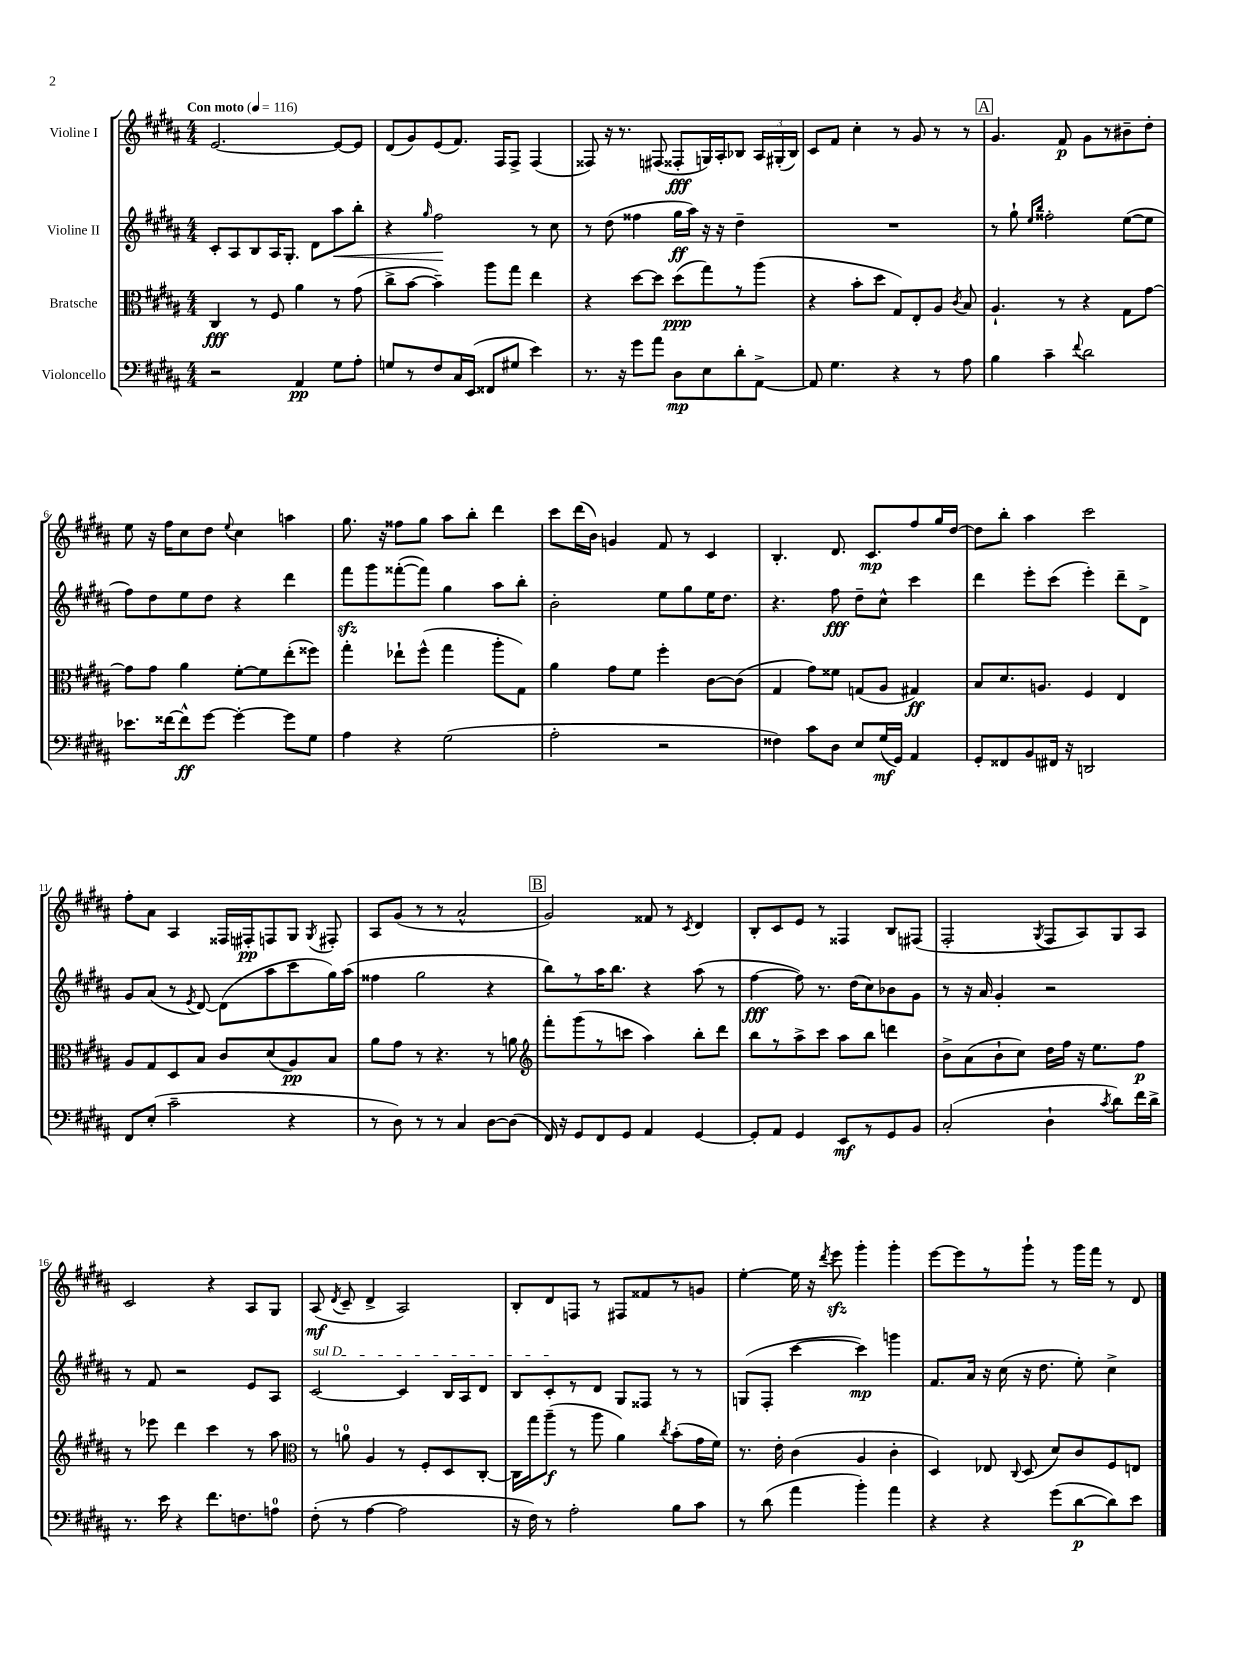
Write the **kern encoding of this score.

**kern	**kern	**kern	**kern
*staff4	*staff3	*staff2	*staff1
*clefF4	*clefC3	*clefG2	*clefG2
*k[f#c#g#d#a#]	*k[f#c#g#d#a#]	*k[f#c#g#d#a#]	*k[f#c#g#d#a#]
*M4/4	*M4/4	*M4/4	*M4/4
*MM116	*MM116	*MM116	*MM116
2r	4C#	8c#'	[2.e
.	.	8A#	.
.	8r	8B	.
.	8F#	16A#	.
.	.	8.G#'	.
4AA#	4a#	.	.
.	.	8d#	.
8G#	8r	8aa#	8e_
8A#'	(8g#	8bb'	8e]
=	=	=	=
8G	8cc#^	4r	(8d#
8r	[8b	.	8g#)
.	.	16qqgg#	.
8F#	4b~])	2ff#	(8e
16C#	.	.	8.f#)
(16EE	.	.	.
8FF##	8aa#	.	.
.	.	.	16F#
8G#	8gg#	.	8F#^
4e)	4ee	8r	(4F#
.	.	8cc#	.
=	=	=	=
8.r	4r	8r	8F##)
.	.	(8dd#	16r
16r	.	.	8.r
8g#	[8dd#	4ff##	.
8a#	8dd#]	.	(8F#
8D#	(8dd#	16gg#	8F##'
.	.	16aa#)	.
8E	8gg#)	16r	16G)
.	.	16r	16A#'
8d#'	8r	4dd#~	8B-
[8AA#^	(8aa#	.	24A#
.	.	.	(24G#'
.	.	.	24B-)
=	=	=	=
8AA#]	4r	1r	8c#
4.G#	.	.	8f#
.	8b'	.	4cc#'
.	8dd#	.	.
4r	8G#)	.	8r
.	8E'	.	8g#
8r	8A#	.	8r
.	8qc#	.	.
8A#	8B	.	8r
=	=	=	=
4B	4.A#`	8r	4.g#
.	.	8gg#`	.
.	.	16qqee	.
.	.	16qqbb	.
4c#~	.	2ff##'	.
.	8r	.	8f#
8qqf#	.	.	.
2d#	4r	.	8g#
.	.	.	8r
.	8G#	([8ee	8b#~
.	[8g#	8ee]	8dd#'
=	=	=	=
8.e-	8g#]	8ff#)	8ee
.	8g#	8dd#	16r
[16f##	.	.	16ff#
8f##^^]	4a#	8ee	8cc#
[8g#	.	8dd#	8dd#
.	.	.	8qqee
4g#'_	[8f#'	4r	4cc#
.	8f#]	.	.
8g#]	(8ee'	4ddd#	4aa
8G#	8ff##)	.	.
=	=	=	=
4A#	4gg#'	8fff#	8.gg#
.	.	8ggg#	.
.	.	.	16r
4r	8ee-`	([8fff##'	8ff##
.	(8ff#^^	8fff##])	8gg#
(2G#	4gg#	4gg#	8aa#
.	.	.	8bb'
.	8aa#'	8aa#	4ddd#
.	8G#)	8bb'	.
=	=	=	=
2A#'	4a#	2b'	8ccc#
.	.	.	(16ddd#
.	.	.	16b)
.	8g#	.	4g
.	8f#	.	.
2r	4ff#'	8ee	8f#
.	.	8gg#	8r
.	[8c#	16ee	4c#
.	.	8.dd#	.
.	(8c#]	.	.
=	=	=	=
4F##)	4G#	4.r	4.B'
8c#	8g#)	.	.
8D#	8f##	8ff#	8.d#
8E	(8G	8dd#~	.
.	.	.	8.c#
(16G#	8A#	8cc#^^	.
16GG#)	.	.	.
4AA#	4G#)	4ccc#	8ff#
.	.	.	16gg#
.	.	.	[16dd#
=	=	=	=
8GG#'	8B	4ddd#	8dd#]
8FF##	8.d#	.	8bb'
8BB	.	8eee'	4aa#
.	8.A	.	.
16FF#	.	(8ccc#	.
16r	.	.	.
2DD	4F#	4eee')	2ccc#
.	4E	8ddd#~	.
.	.	8d#^	.
=	=	=	=
8FF#	8A#	8g#	8ff#'
(8E'	8G#	(8a#	8a#
2c#~	8D#	8r	4A#
.	.	8qe	.
.	8B	[8d#)	.
.	8c#	(8d#]	16F##
.	.	.	16F#'
.	(8d#	8aa#	8F
4r	8A#)	8ccc#	8G#
.	.	.	8qG#
.	8B	16gg#)	8F#'
.	.	(16aa#	.
=	=	=	=
8r	8a#	4ff##	8A#
8D#)	8g#	.	(8g#
8r	8r	2gg#	8r
8r	4.r	.	8r
4C#	.	.	2a#^^
[8D#	8r	4r	.
(8D#]	8a	.	.
=	=	=	=
*	*clefG2	*	*
16FF#)	8fff#'	8bb)	2g#)
16r	.	.	.
8GG#	(8ggg#	8r	.
8FF#	8r	16aa#	.
.	.	8.bb	.
8GG#	8ccc	.	.
4AA#	4aa#)	4r	8f##
.	.	.	8r
.	.	.	8qc#
[4GG#	8bb'	(8aa#	4d#
.	8ddd#	8r	.
=	=	=	=
8GG#']	8bb	[4ff#	8B'
8AA#	8r	.	8c#
4GG#	8aa#^	8ff#])	8e
.	8ccc#	8.r	8r
8EE	8aa#	.	4F##
.	.	(16dd#	.
8r	8bb	8cc#)	.
8GG#	4ddd	8b-	8B
8BB	.	8g#	(8F#
=	=	=	=
(2C#'	8b^	8r	2F#'
.	(8a#	16r	.
.	.	16a#	.
.	8b`	4g#'	.
.	8cc#)	.	.
.	.	.	8qG#
4D#`	16dd#	2r	8F#
.	16ff#	.	.
.	16r	.	8A#)
.	8.ee	.	.
8qc#	.	.	.
8d#)	.	.	8G#
16f#	8ff#	.	8A#
16d#^	.	.	.
=	=	=	=
8.r	8r	8r	2c#
.	8eee-	8f#	.
16e	.	.	.
4r	4ddd#	2r	.
8.f#	4ccc#	.	4r
8.F	.	.	.
.	8r	8e	8A#
8A	8aa#	8A#	8G#
=	=	=	=
*	*clefC3	*	*
(8F#'	8r	[2c#	(8A#
.	.	.	8qd#
8r	8a	.	8c#~
[4A#	4A#	.	4d#^
2A#]	8r	4c#]	2A#)
.	8F#'	.	.
.	8D#	16B	.
.	.	16A#	.
.	[8C#'	8d#	.
=	=	=	=
16r	16C#]	8B	8B'
16F#)	16gg#	.	.
8r	(8aa#~	8c#'	8d#
2A#'	8r	8r	8F
.	8aa#	8d#	8r
.	4a#)	8G#	8F#
.	.	8F##	8f##
.	8qcc#	.	.
8B	(8b'	8r	8r
8c#	16g#	8r	8g
.	16f#)	.	.
=	=	=	=
8r	8.r	(8G	[4ee'
(8d#	.	8F#'	.
.	16e'	.	.
4a#	(4c#	[4ccc#	16ee]
.	.	.	16r
.	.	.	8qddd#
.	.	.	8eee
4b')	4A#	4ccc#])	4ggg#'
4a#	4c#'	4ggg	4ggg#'
=	=	=	=
4r	4D#)	8.f#	[8eee
.	.	.	8eee]
.	.	16a#	.
4r	8E-	16r	8r
.	.	(16cc#	.
.	8qqC#	.	.
.	(8D#	16r	8ggg#`
.	.	8.dd#	.
(8g#	8d#)	.	8r
[8d#	8c#	8ee')	16ggg#
.	.	.	16fff#
8d#])	8F#	4cc#^	8r
8e	8E	.	8d#
==	==	==	==
*-	*-	*-	*-
